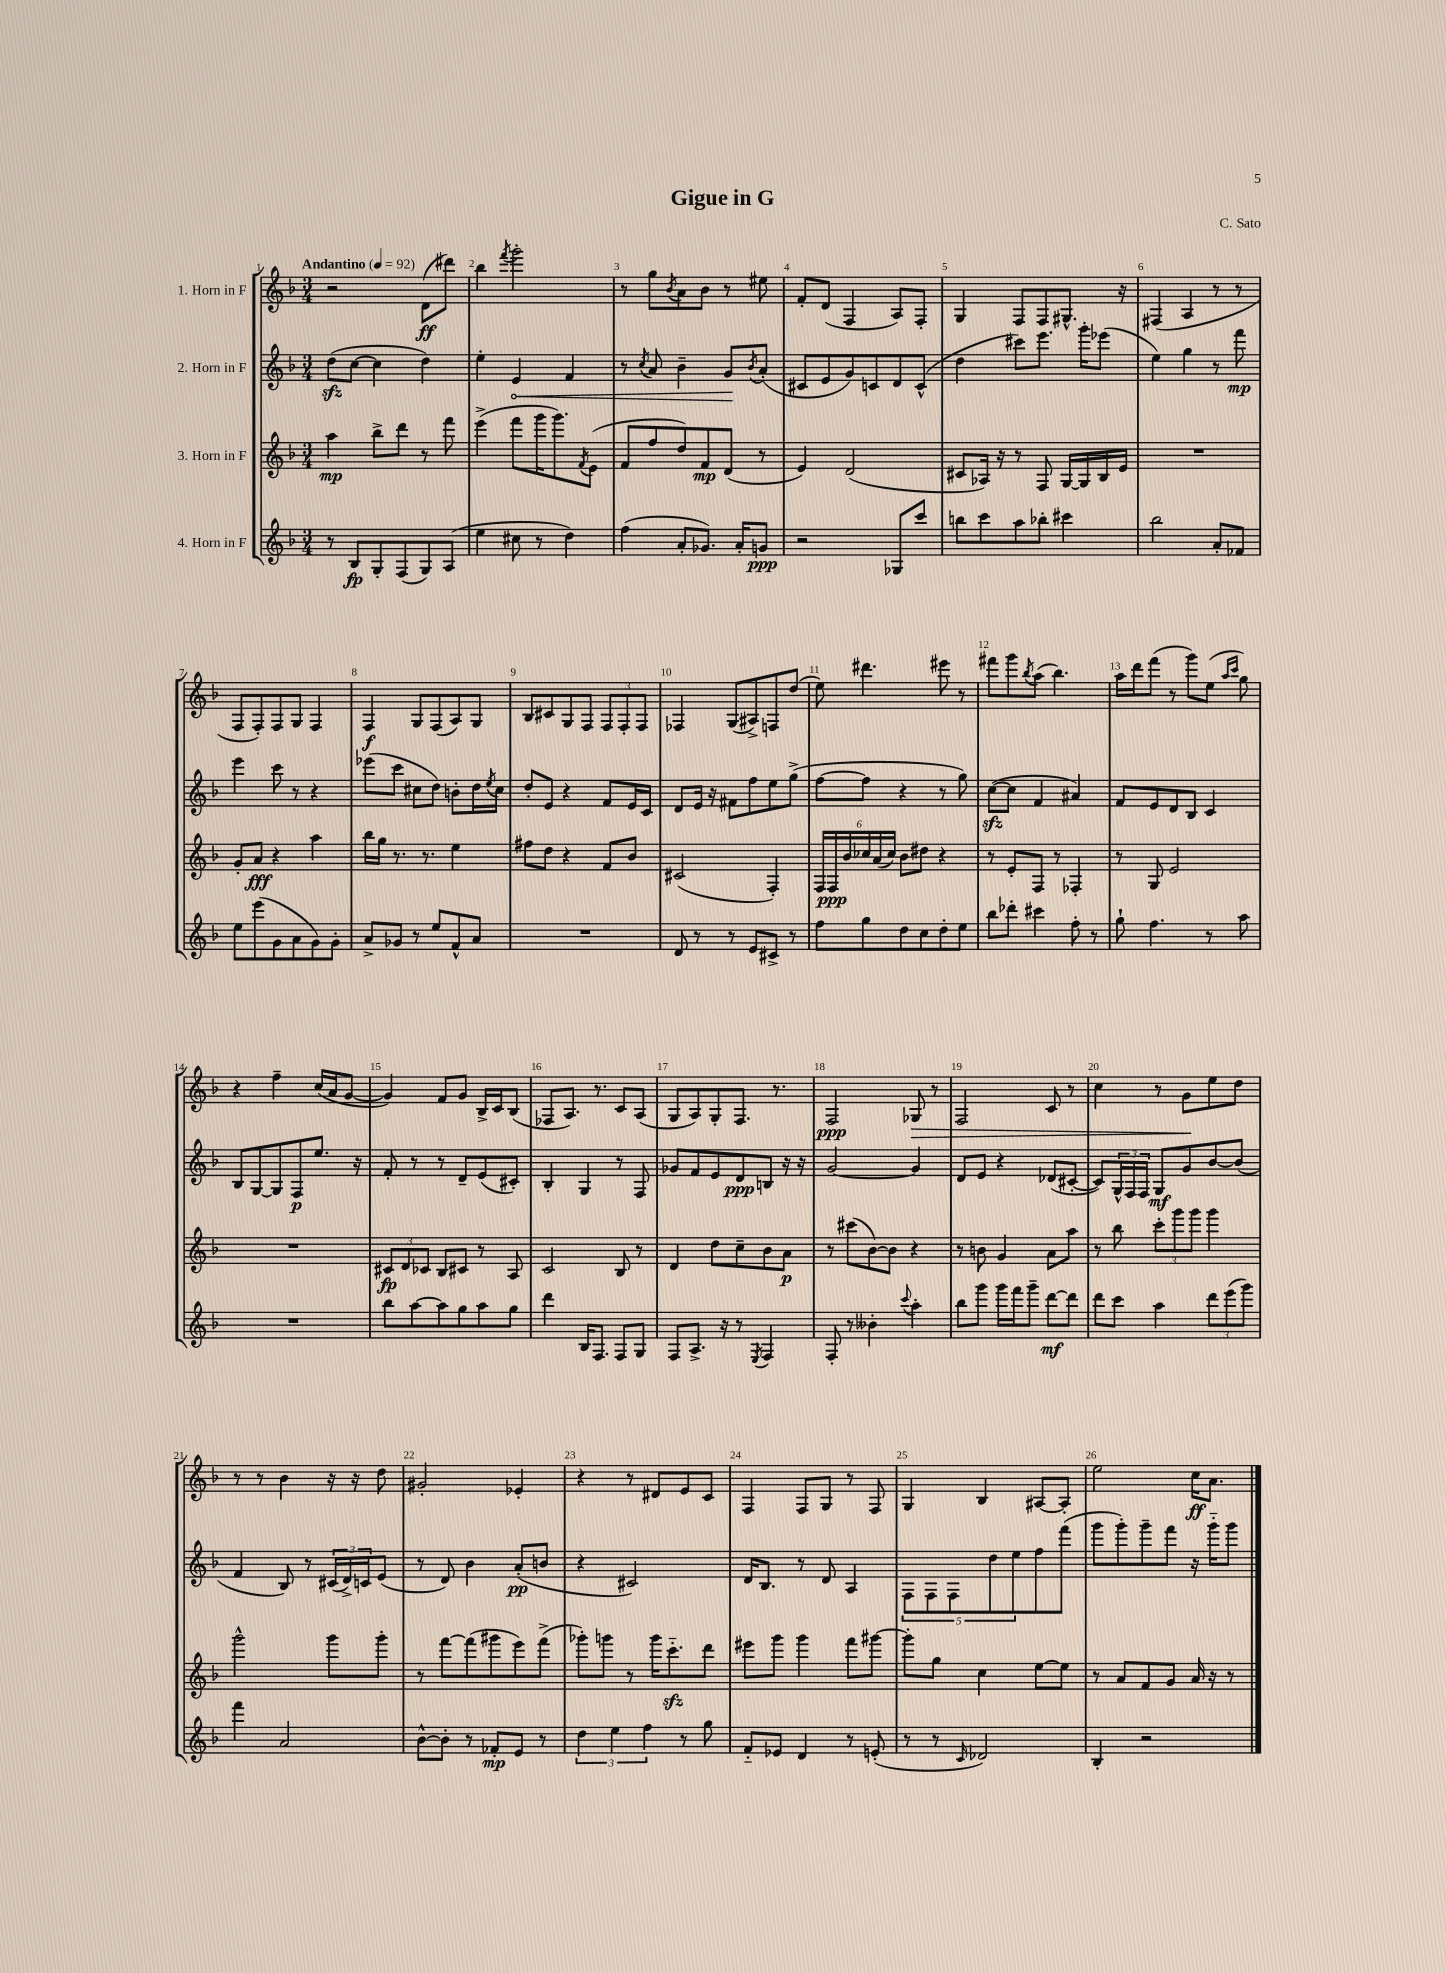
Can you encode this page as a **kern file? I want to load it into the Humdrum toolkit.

**kern	**dynam	**kern	**dynam	**kern	**dynam	**kern	**dynam
*part4	*part4	*part3	*part3	*part2	*part2	*part1	*part1
*staff4	*staff4	*staff3	*staff3	*staff2	*staff2	*staff1	*staff1
*I"4. Horn in F	*	*I"3. Horn in F	*	*I"2. Horn in F	*	*I"1. Horn in F	*
*clefG2	*	*clefG2	*	*clefG2	*	*clefG2	*
*k[b-]	*	*k[b-]	*	*k[b-]	*	*k[b-]	*
*M3/4	*	*M3/4	*	*M3/4	*	*M3/4	*
*MM92	*	*MM92	*	*MM92	*	*MM92	*
=1	=1	=1	=1	=1	=1	=1	=1
!	!	!	!	!	!	!LO:TX:a:B:t=Andantino	!
8r	.	4aa\	mp	(8ddzz\L	.	2r	.
8B-/L	fp	.	.	[8cc\J	.	.	.
8G'/	.	8bb-^\L	.	4cc\]	.	.	.
(8F/	.	8ddd\J	.	.	.	.	.
8G/)	.	8r	.	4dd\)	.	(8d\L	ff
(8A/J	.	8fff\	.	.	.	8ddd#X\J)	.
=2	=2	=2	=2	=2	=2	=2	=2
4ee\	.	(4eee^\	.	4ee'\	.	4bb-\	.
.	.	.	.	.	.	8qfff/	.
!	!	!	!	!	!LO:HP:b	!	!
8cc#X\	.	8fff\L	.	4e/	<	2ggg'\	.
8r	.	16ggg\K	.	.	.	.	.
.	.	8.ggg\)	.	.	.	.	.
4dd\)	.	.	.	4f/	.	.	.
.	.	8qf/	.	.	.	.	.
.	.	(8e\J	.	.	.	.	.
=3	=3	=3	=3	=3	=3	=3	=3
(4ff\	.	8f/L	.	8r	.	8r	.
.	.	.	.	8qcc/	.	.	.
.	.	8ff/	.	8a/	.	8gg\L	.
.	.	.	.	.	.	8qb-/	.
8a'/L	.	8dd/)	.	4b-~\	.	8a\	.
8.g-X/J)	.	8f/	mp	.	.	8b-\J	.
.	.	(8d/J	.	8g/L	.	8r	.
16a'/KL	.	.	.	.	.	.	.
.	.	.	.	8qb-/	.	.	.
8gn/J	ppp	8r	.	(8a'/J	[	8ee#X\	.
=4	=4	=4	=4	=4	=4	=4	=4
2r	.	4e/)	.	8c#X/L	.	8f'/L	.
.	.	.	.	8e/	.	(8d/J	.
.	.	(2d/	.	8g/)	.	4F/	.
.	.	.	.	8cn/	.	.	.
8G-X/L	.	.	.	8d/	.	8A/L)	.
8ccc/J	.	.	.	(8c^^/J	.	8F'/J	.
=5	=5	=5	=5	=5	=5	=5	=5
8bbn\L	.	8c#X/L	.	4dd\	.	4G/	.
8ccc\	.	16A-X/Jk)	.	.	.	.	.
.	.	16r	.	.	.	.	.
8aa\	.	8r	.	8ccc#X\L)	.	8F/L	.
8bb-X'\J	.	8F/	.	8.eee\J	.	8F/	.
4ccc#X\	.	[16G/LL	.	.	.	8.G#X^^/J	.
.	.	16G/]	.	16ggg'\KL	.	.	.
.	.	16B-/	.	(8eee-X\J	.	.	.
.	.	16e/JJ	.	.	.	16r	.
=6	=6	=6	=6	=6	=6	=6	=6
2bb-\	.	2.r	.	4ee\)	.	(4F#X/	.
.	.	.	.	4gg\	.	4A/	.
8a'/L	.	.	.	8r	.	8r	.
8f-X/J	.	.	.	8fff\	mp	8r	.
!!LO:LB:g=z
=7	=7	=7	=7	=7	=7	=7	=7
8ee\L	.	8g'/L	.	4eee\	.	8F/L	.
(8eee\	.	8a/J	fff	.	.	8F'/)	.
8g\	.	4r	.	8ccc\	.	8F/	.
8a\	.	.	.	8r	.	8G/J	.
8g\)	.	4aa\	.	4r	.	4F/	.
8g'\J	.	.	.	.	.	.	.
=8	=8	=8	=8	=8	=8	=8	=8
8a^/L	.	16bb-\LL	.	(8eee-X\L	.	4F/	f
.	.	16gg\JJ	.	.	.	.	.
8g-X/J	.	8.r	.	8ccc\J	.	.	.
8r	.	.	.	8cc#X\L	.	8G/L	.
.	.	8.r	.	.	.	.	.
8ee/L	.	.	.	8dd\J)	.	(8F/	.
8f^^/	.	4ee\	.	8bn'\L	.	8A/)	.
8a/J	.	.	.	16dd\L	.	8G/J	.
.	.	.	.	8qee/	.	.	.
.	.	.	.	16cc#\JJ	.	.	.
=9	=9	=9	=9	=9	=9	=9	=9
2.r	.	8ff#X\L	.	8dd'/L	.	8B-/L	.
.	.	8dd\J	.	8e/J	.	8c#X/	.
.	.	4r	.	4r	.	8G/	.
.	.	.	.	.	.	8F/J	.
.	.	8f/L	.	8f/L	.	12F/L	.
.	.	.	.	.	.	12F'/	.
.	.	8b-/J	.	16e/L	.	.	.
.	.	.	.	.	.	12F/J	.
.	.	.	.	16c/JJ	.	.	.
=10	=10	=10	=10	=10	=10	=10	=10
8d/	.	(2c#X/	.	8d/L	.	4F-X/	.
8r	.	.	.	16e/Jk	.	.	.
.	.	.	.	16r	.	.	.
8r	.	.	.	8f#X\L	.	(8G/L	.
8e/L	.	.	.	8ff\	.	8A#X^/)	.
8c#X^/J	.	4F'/)	.	8ee\	.	8Fn/	.
8r	.	.	.	(8gg^\J	.	(8dd/J	.
=11	=11	=11	=11	=11	=11	=11	=11
8ff\L	.	24F/LL	.	[8ff\L	.	8ee\)	.
.	.	24F/	ppp	.	.	.	.
.	.	24b-/	.	.	.	.	.
8gg\	.	24cc-X/	.	8ff\J]	.	4.ddd#X\	.
.	.	(24a/	.	.	.	.	.
.	.	24cc-/JJ)	.	.	.	.	.
8dd\	.	8b-\L	.	4r	.	.	.
8cc\	.	8dd#X\J	.	.	.	.	.
8dd'\	.	4r	.	8r	.	8eee#X\	.
8ee\J	.	.	.	8gg\)	.	8r	.
=12	=12	=12	=12	=12	=12	=12	=12
8bb-\L	.	8r	.	([8cczz\L	.	8fff#X\L	.
8ddd-X'\J	.	8e'/L	.	8cc\J]	.	8ggg\	.
.	.	.	.	.	.	8qbb-/	.
4ccc#X\	.	8F/J	.	4f/	.	(8aa\J	.
.	.	8r	.	.	.	4.bb-\)	.
8ff'\	.	4F-X'/	.	4a#X/)	.	.	.
8r	.	.	.	.	.	.	.
=13	=13	=13	=13	=13	=13	=13	=13
8gg`\	.	8r	.	8f/L	.	16aa\LL	.
.	.	.	.	.	.	16ddd\J	.
4.ff\	.	8G/	.	8e/	.	(8fff\J	.
.	.	2e/	.	8d/	.	8r	.
.	.	.	.	8B-/J	.	8ggg\L)	.
8r	.	.	.	4c/	.	(8ee\J	.
.	.	.	.	.	.	16qqaa/LL	.
.	.	.	.	.	.	16qqccc/JJ	.
8aa\	.	.	.	.	.	8gg\)	.
!!LO:LB:g=z
=14	=14	=14	=14	=14	=14	=14	=14
2.r	.	2.r	.	8B-/L	.	4r	.
.	.	.	.	[8G/	.	.	.
.	.	.	.	8G/]	.	4ff~\	.
.	.	.	.	8F/	p	.	.
.	.	.	.	8.ee/J	.	(16cc/LL	.
.	.	.	.	.	.	16a/J	.
.	.	.	.	.	.	[8g/J	.
.	.	.	.	16r	.	.	.
=15	=15	=15	=15	=15	=15	=15	=15
8bb-\L	.	12c#X/L	fp	8f'/	.	4g/])	.
.	.	12d/	.	.	.	.	.
[8aa\	.	.	.	8r	.	.	.
.	.	12c-X/J	.	.	.	.	.
8aa\]	.	8B-/L	.	8r	.	8f/L	.
8gg\	.	8c#X/J	.	8d~/L	.	8g/J	.
8aa\	.	8r	.	(8e/	.	16B-^/LL	.
.	.	.	.	.	.	16c/J	.
8gg\J	.	8A/	.	8c#X'/J)	.	(8B-/J	.
=16	=16	=16	=16	=16	=16	=16	=16
4ddd\	.	2c/	.	4B-'/	.	8F-X/L	.
.	.	.	.	.	.	8.A/J)	.
16B-/KL	.	.	.	4G/	.	.	.
8.F/J	.	.	.	.	.	8.r	.
8F/L	.	8B-/	.	8r	.	8c/L	.
8G/J	.	8r	.	8F/	.	(8A/J	.
=17	=17	=17	=17	=17	=17	=17	=17
8F/L	.	4d/	.	8g-X/L	.	8G/L	.
8.A^/J	.	.	.	8f/	.	8A/)	.
.	.	8dd\L	.	8e/	.	8G'/	.
16r	.	.	.	.	.	.	.
8r	.	8cc~\	.	8d/	ppp	8.F/J	.
8qE/	.	.	.	.	.	.	.
4F/	.	8b-\	.	8Bn/J	.	.	.
.	.	.	.	.	.	8.r	.
.	.	8a\J	p	16r	.	.	.
.	.	.	.	16r	.	.	.
=18	=18	=18	=18	=18	=18	=18	=18
8F'/	.	8r	.	[2g/	.	2F/	ppp
8r	.	(8ccc#X\L	.	.	.	.	.
4b--X'\	.	[8b-\)	.	.	.	.	.
.	.	8b-\J]	.	.	.	.	.
8qqccc/	.	.	.	.	.	.	.
!	!	!	!	!	!	!	!LO:HP:b
4aa'\	.	4r	.	4g/]	.	8G-X/	>
.	.	.	.	.	.	8r	.
=19	=19	=19	=19	=19	=19	=19	=19
8bb-\L	.	8r	.	8d/L	.	2F/	.
8ggg\J	.	8bn\	.	8e/J	.	.	.
16ggg\LL	.	4g/	.	4r	.	.	.
16fff\J	.	.	.	.	.	.	.
8ggg~\J	.	.	.	.	.	.	.
[8ddd\L	mf	8a\L	.	(8d-X/L	.	8c/	.
8ddd\J]	.	8aa\J	.	[8c#X'/J	.	8r	.
=20	=20	=20	=20	=20	=20	=20	=20
8ddd\L	.	8r	.	8c#/L])	.	4cc\	.
8ccc\J	.	8bb-\	.	24G^^/L	.	.	.
.	.	.	.	24F/	.	.	.
.	.	.	.	24F/JJ	.	.	.
4aa\	.	12ccc'\L	.	8G/L	mf	8r	.
.	.	12ggg\	.	.	.	.	.
.	.	.	.	8g/	.	8g\L	.
.	.	12ggg\J	.	.	.	.	.
12ddd\L	.	4ggg\	.	[8b-/	.	8ee\	]
(12eee\	.	.	.	.	.	.	.
.	.	.	.	(8b-/J]	.	8dd\J	.
12ggg\J)	.	.	.	.	.	.	.
!!LO:LB:g=z
=21	=21	=21	=21	=21	=21	=21	=21
4fff\	.	2ggg^^\	.	4f/	.	8r	.
.	.	.	.	.	.	8r	.
2a/	.	.	.	8B-/)	.	4b-\	.
.	.	.	.	8r	.	.	.
.	.	8ggg\L	.	(24c#X/LL	.	16r	.
.	.	.	.	24d^/)	.	.	.
.	.	.	.	.	.	16r	.
.	.	.	.	24cn/J	.	.	.
.	.	8ggg'\J	.	(8e/J	.	8dd\	.
=22	=22	=22	=22	=22	=22	=22	=22
[8b-^^\L	.	8r	.	8r	.	2g#X'/	.
8b-'\J]	.	[8fff\L	.	8d/)	.	.	.
8r	.	(8fff\]	.	4b-\	.	.	.
8f-X'/L	mp	8ggg#X\	.	.	.	.	.
8e/J	.	8eee\)	.	(8a'/L	pp	4e-X'/	.
8r	.	(8fff^\J	.	8bn/J	.	.	.
=23	=23	=23	=23	=23	=23	=23	=23
6dd\	.	8ggg-X'\L)	.	4r	.	4r	.
.	.	8gggn\J	.	.	.	.	.
6ee\	.	.	.	.	.	.	.
.	.	8r	.	2c#X/)	.	8r	.
6ff\	.	.	.	.	.	.	.
.	.	16ggg\KL	.	.	.	8d#X/L	.
.	.	8.ccczz\	.	.	.	.	.
8r	.	.	.	.	.	8e/	.
8gg\	.	8ddd\J	.	.	.	8c/J	.
=24	=24	=24	=24	=24	=24	=24	=24
8f/L	.	8eee#X\L	.	16d/KL	.	4F/	.
.	.	.	.	8.B-/J	.	.	.
8e-X/J	.	8ggg\J	.	.	.	.	.
4d/	.	4ggg\	.	8r	.	8F/L	.
.	.	.	.	8d/	.	8G/J	.
8r	.	8fff\L	.	4A/	.	8r	.
(8en'/	.	[8ggg#X\J	.	.	.	8F/	.
=25	=25	=25	=25	=25	=25	=25	=25
8r	.	8ggg#'\L]	.	10F\L	.	4G/	.
.	.	.	.	10F\	.	.	.
8r	.	8gg\J	.	.	.	.	.
.	.	.	.	10F\	.	.	.
16qqc/	.	.	.	.	.	.	.
2d-X/)	.	4cc\	.	.	.	4B-/	.
.	.	.	.	10dd\	.	.	.
.	.	.	.	10ee\	.	.	.
.	.	[8ee\L	.	8ff\	.	[8A#X/L	.
.	.	8ee\J]	.	(8fff\J	.	8A#'/J]	.
=26	=26	=26	=26	=26	=26	=26	=26
4B-'/	.	8r	.	8ggg\L	.	2ee\	.
.	.	8a/L	.	8ggg'\)	.	.	.
2r	.	8f/	.	8ggg~\	.	.	.
.	.	8g/J	.	8fff\J	.	.	.
.	.	16a/	.	16r	.	16cc\KL	ff
.	.	16r	.	16ggg\KL	.	8.a\J	.
.	.	8r	.	8ggg\J	.	.	.
==	==	==	==	==	==	==	==
*-	*-	*-	*-	*-	*-	*-	*-
